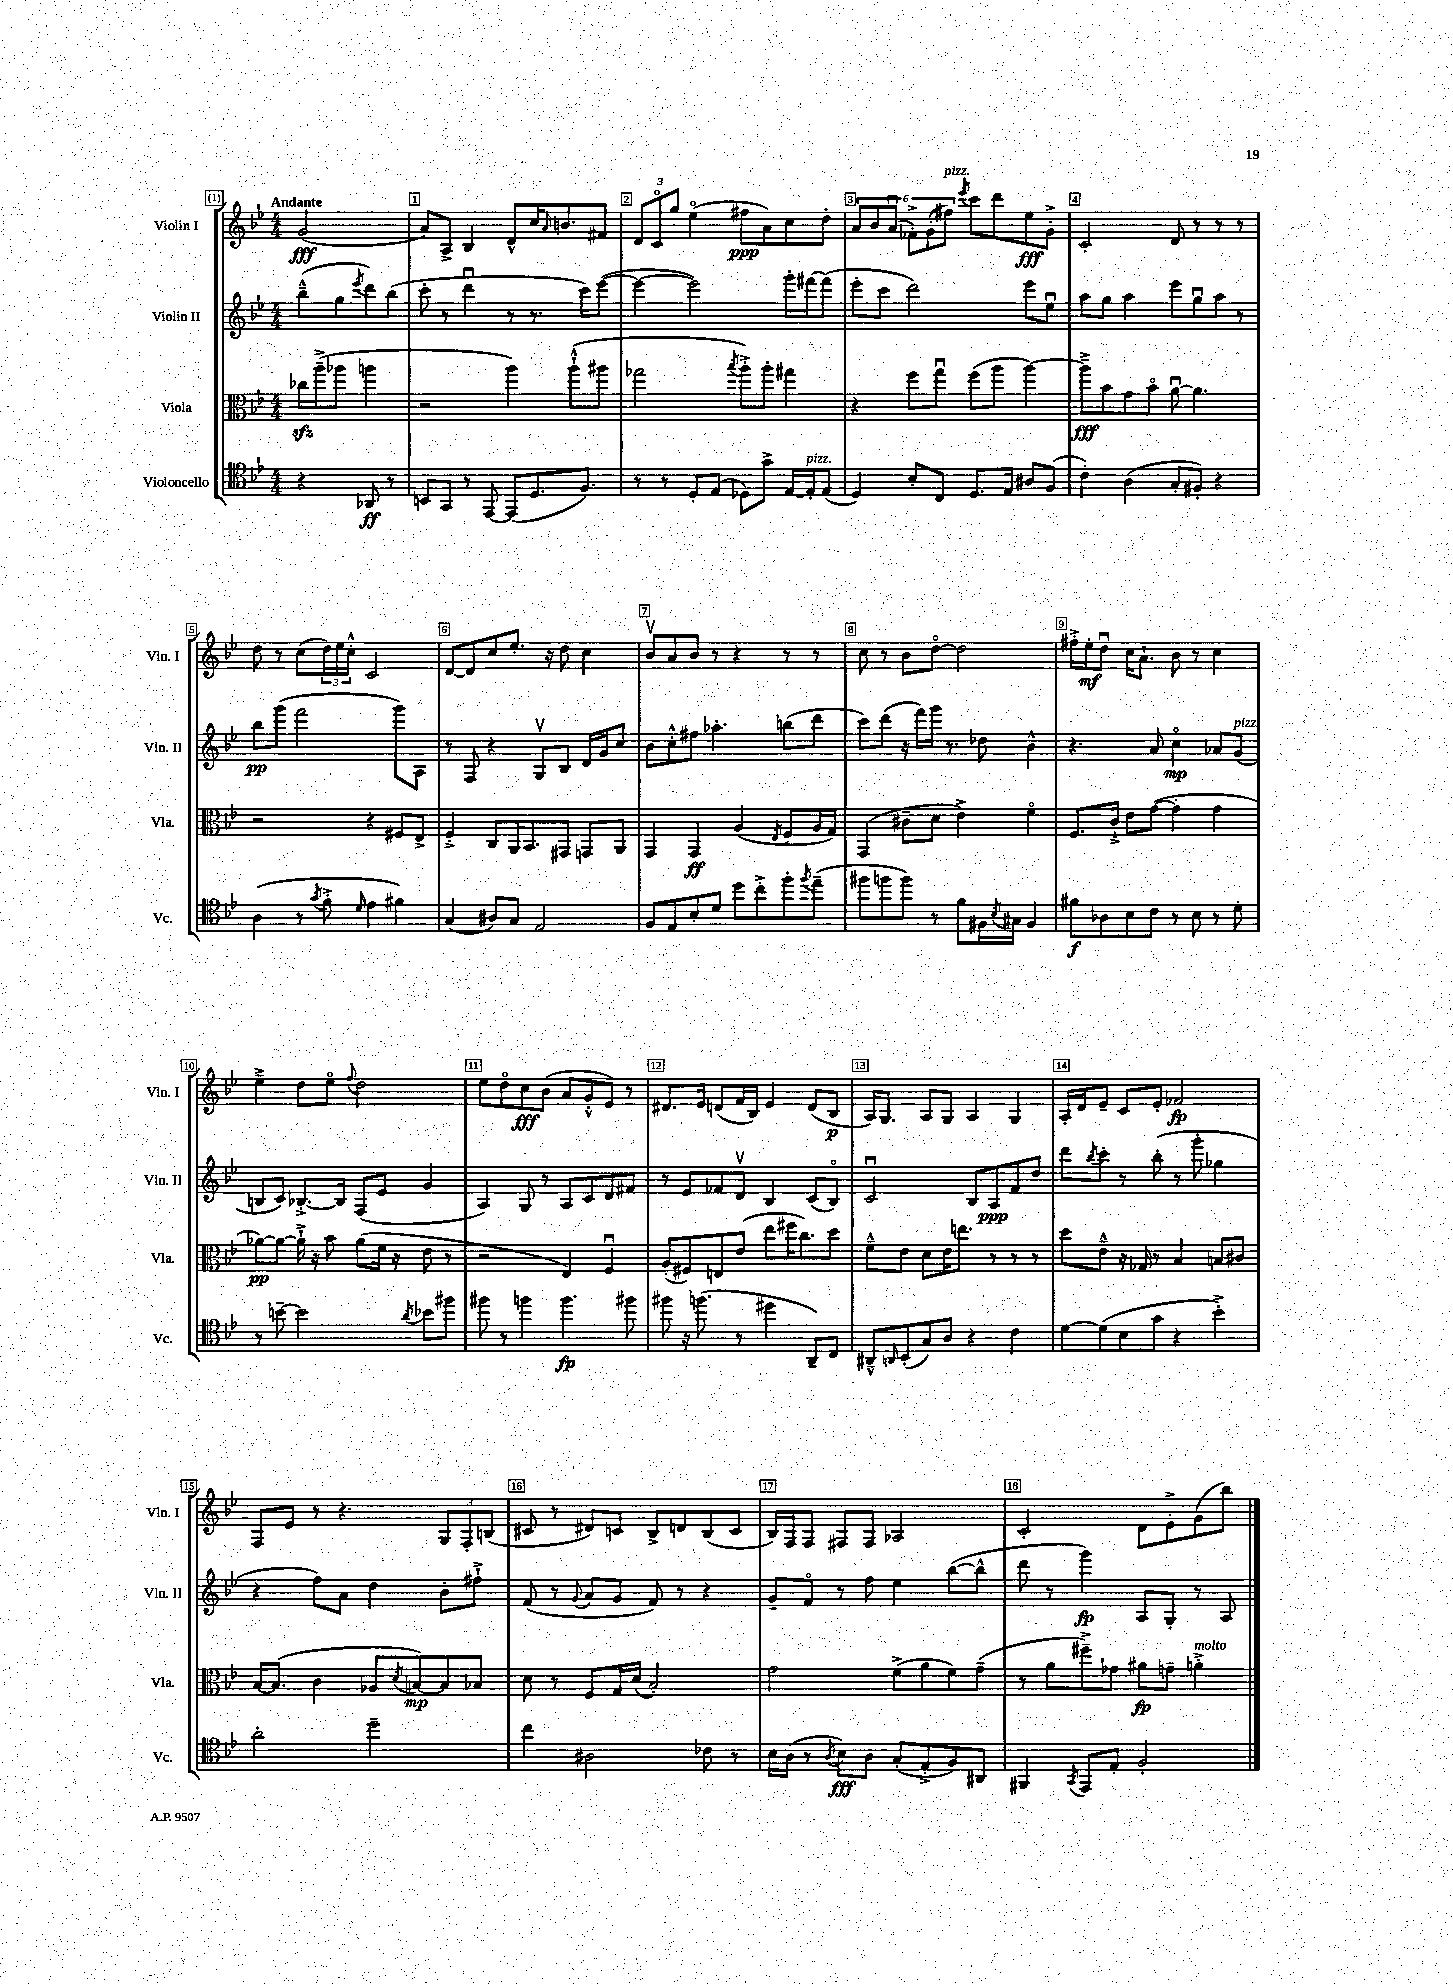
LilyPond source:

<<
\new StaffGroup <<
\new Staff = "s0" \with { instrumentName = "Violin I" shortInstrumentName = "Vln. I" } {
    \clef treble \key bes \major \numericTimeSignature \time 4/4 \partial 2 \tempo "Andante"
    g'2\fff( |
    a'8) a8-> bes4 d'8-^ c''16 \grace { a'16 } b'8. fis'8 |
    \tuplet 3/2 { d'8 c'8\flageolet g''8 } ees''4\flageolet( fis''8\ppp a'8) c''8 d''8-. |
    \tuplet 6/4 { a'8 bes'8 a'8\downbow( fes'8-.->) g'8-.( fis''8^\markup { \italic "pizz." }) } \acciaccatura { ees'''8 } c'''8 d'''8 ees''8\fff g'8-.-> |
    c'2-. d'8 r8 r8 r8 |
    d''8 r8 c''8( \tuplet 3/2 { d''16) ees''16 c''16-.-^ } c'2 |
    d'8~ d'8 c''8 ees''8.-. r16 d''8 c''4 |
    bes'8\upbow a'8 bes'8 r8 r4 r8 r8 |
    c''8 r8 bes'8 d''8~\flageolet d''2 |
    fis''16-.-> ees''16-.\mf d''8\downbow c''16 a'8.-! bes'8 r8 c''4 |
    ees''4---> d''8 ees''8\flageolet \appoggiatura { f''8 } d''2 |
    ees''8 d''8\flageolet c''8\fff bes'8( a'8 g'8-.-^ ees'8) r8 |
    dis'8. ees'16 d'8( f'16 bes16) ees'4 d'8( bes8\p |
    a16) g8. a8 g8 a4 g4 |
    a16-. d'16 ees'8-- c'8 ees'8-. fes'2\fp |
    f8 ees'8 r8 r4. \tuplet 3/2 { g8 f8-. b8( } |
    cis'8 r8 dis'8) c'8 bes8-> d'8 bes8( c'8 |
    bes16) f16 f8 fis8 fis8 aes2 |
    c'2-. d'8 ees'8-.-> g'8( bes''8) \bar "|." |
}
\new Staff = "s1" \with { instrumentName = "Violin II" shortInstrumentName = "Vln. II" } {
    \clef treble \key bes \major \numericTimeSignature \time 4/4 \partial 2
    bes''8---^( g''8 \acciaccatura { ees'''8 } d'''8) bes''8( |
    c'''8-. r8 d'''4\downbow r8 r8. c'''16) ees'''8~( |
    ees'''4~ ees'''2) g'''16-. fis'''16~ fis'''8( |
    ees'''8-. c'''8 d'''2) ees'''8 ees''8\downbow |
    a''8 g''8 a''4 ees'''8 g''8\downbow a''8 r8 |
    bes''8\pp g'''8( f'''2 g'''8) a8 |
    r8 f8 r4 g8\upbow bes8 d'16 g'16 c''8 |
    bes'8 c''8-.-^ fis''8 aes''4.-. b''8( d'''8 |
    c'''8) d'''8( r16 f'''16) g'''16 r8. des''8 bes'4-^ |
    r4. a'8 c''4\flageolet\mp aes'8 g'8^\markup { \italic "pizz." }( |
    b8 c'8) bes8.~-.-> bes16 f8( ees'8 g'4 |
    a4) g8 r8 a8 c'8 d'8 fis'8 |
    r8 ees'8 fes'8 d'8\upbow bes4 c'8( bes8\flageolet) |
    c'2\downbow bes8 a8\ppp f'8 d''8 |
    d'''8 \acciaccatura { bes''8 } c'''8-. r8 bes''8-.( r8 g'''8-. ges''4 |
    r4 f''8) a'8 d''4 bes'8-. fis''8-!-> |
    f'8( r8 \appoggiatura { g'8 } a'8 g'8 f'8) r8 r4 |
    g'8-- f'8\flageolet r8 f''8 ees''4 bes''8~( bes''8-^ |
    d'''8 r8 g'''4\fp) a8 g8-. r8 a8 \bar "|." |
}
\new Staff = "s2" \with { instrumentName = "Viola" shortInstrumentName = "Vla." } {
    \clef alto \key bes \major \numericTimeSignature \time 4/4 \partial 2
    ces''16\sfz a''16--->( aes''8 a''4 |
    r2 a''4) a''8-!-^( ais''8 |
    ges''2 \acciaccatura { bes''8 } a''8-.->) a''8-. gis''4 |
    r4 f''8 g''8\downbow f''8( a''8 a''4~) |
    a''8--->\fff bes'8 g'8 bes'8\flageolet a'8~\downbow a'4. |
    r2 r4 fis8 ees8-> |
    f4-.-> c8 a,16 bes,8. gis,8 g,8 a,8 |
    g,4 g,4\ff a4( \acciaccatura { ees8 } f8 a16 g16) |
    g,4( cis'8-- d'8 ees'4->) f'4\flageolet |
    f8. c'16-!-> ees'8 g'8~( g'4-. g'4 |
    aes'8~\pp) aes'8~ aes'16-!-> r16 bes'8 aes'8( f'16 r16 ees'8 r8 |
    r2 ees4) f4\downbow |
    a8-.( fis8) e8 ees'8( ees''8 fis''16 c''8.) d''8 |
    f'8---^ ees'8 d'8 ees'16 e''8. r8 r8 r8 |
    d''8 ees'8---^ r16 ges16 r8 bes4 b8 cis'8 |
    bes16~ bes8.( c'4 aes8 \acciaccatura { d'8 } b8~\mp) b8 bes8 |
    d'8 r8 f8 g16 d'16( bes2-.) |
    g'2 f'8->( a'8 f'8) g'8--( |
    r8 a'8 fis''8--->) ges'8 ais'8\fp g'8-- a'4-.->^\markup { \italic "molto" } \bar "|." |
}
\new Staff = "s3" \with { instrumentName = "Violoncello" shortInstrumentName = "Vc." } {
    \clef tenor \key bes \major \numericTimeSignature \time 4/4 \partial 2
    r4 aes,8\ff r8 |
    b,8 g,8 r8 ees,8~ ees,8( d8. f8.) |
    r8 r8 d8-. ees8( des8) g'8-> ees16~ ees16-.^\markup { \italic "pizz." } ees8( |
    d4) bes8-. c8 d8. ees16 ais8 f8( |
    c'4-.) a4( g8-. fis8-.) r4 |
    a4( r8 \acciaccatura { g'8 } f'8-.-> \grace { d'16 } ees'4 fis'4) |
    g4( ais8) g8 ees2 |
    f8 ees8 bes8-. d'8 d''8 c''8-.-> f''8-. \acciaccatura { f''8 } ees''8--( |
    fis''8 f''8 f''8) r8 f'8 fis16 \acciaccatura { bes8 } gis16 fis4 |
    fis'8\f aes8 bes8 c'8 r8 bes8 r8 d'8-. |
    r8 b'8~-- b'2 \acciaccatura { a'8 } bes'8 fis''8 |
    fis''8 r8 f''4 f''4.\fp fis''8 |
    fis''8 r16 f''8.( r8 dis''4 a,8--) c8 |
    ais,8---^ \grace { a,16 } bes,8-.( g8) a8 r4 c'4 |
    d'8~ d'8( bes8 g'8 r4 bes'4-.->) |
    a'2-. d''2-- |
    c''4 ais2 ces'8 r8 |
    bes16 a16( r8 \acciaccatura { a8 } bes8\fff) a8 g8-.( ees8-.-> f8) ais,8 |
    fis,4 \acciaccatura { g,8 } ees,8 ees8-. f2-. \bar "|." |
}
>>
>>
\layout { \context { \Score \override BarNumber.break-visibility = ##(#f #t #t) barNumberVisibility = #all-bar-numbers-visible \override BarNumber.stencil = #(make-stencil-boxer 0.1 0.3 ly:text-interface::print) } }
